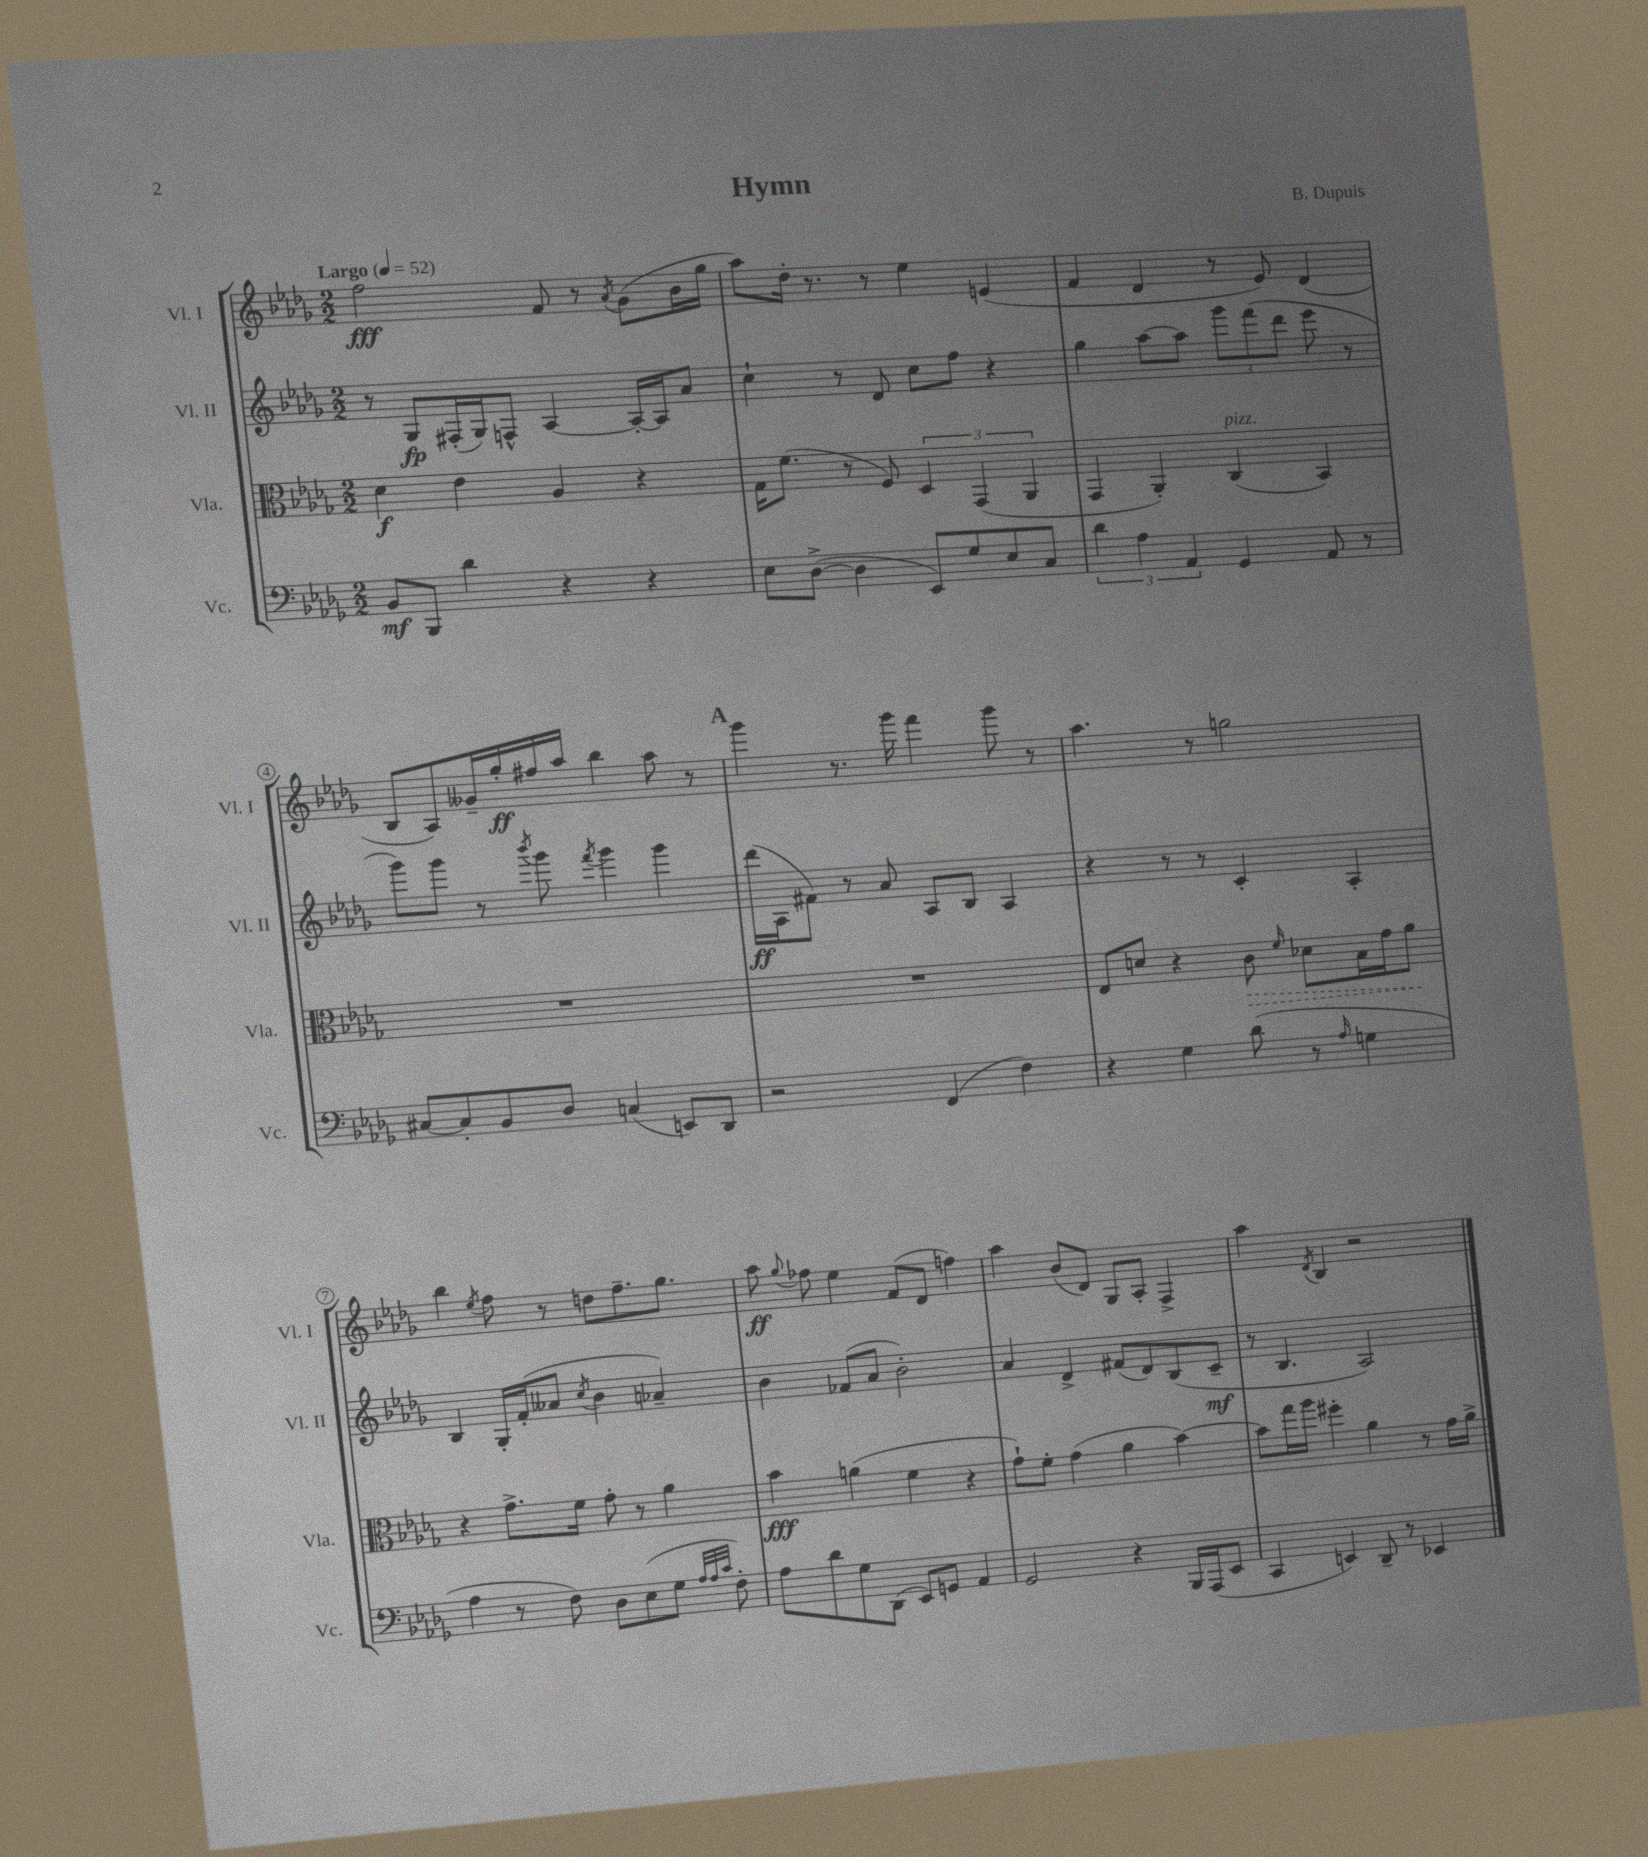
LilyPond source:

\header { title = "Hymn" composer = "B. Dupuis" }
<<
\new StaffGroup <<
\new Staff = "s0" \with { instrumentName = "Vl. I" shortInstrumentName = "Vl. I" } {
    \clef treble \key des \major \numericTimeSignature \time 2/2 \tempo "Largo" 4 = 52
    \autoBeamOff f''2\fff f'8 r8 \acciaccatura { aes'8 } ges'8[( bes'16 ges''16] |
    aes''8[) des''16]-. r8. r8 ees''4 e'4( |
    f'4 des'4 r8 ees'8) des'4( |
    bes8[ aes8) geses'16-- ges''16-.\ff fis''16 aes''16] bes''4 aes''8 r8 |
    \mark \markup { \bold "A" } ges'''4 r8. ges'''16 f'''4 ges'''8 r8 |
    aes''4. r8 g''2 |
    bes''4 \acciaccatura { ees''8 } f''8 r8 d''8[ f''8.-- ges''8.] |
    aes''8\ff \appoggiatura { ges''8 } fes''8 ees''4 f'8[( des'8] f''4) |
    aes''4 bes'8[( des'8]) ges8[ aes8]-. f4-> |
    aes''4 \acciaccatura { des'8 } bes4 r2 \bar "|." |
}
\new Staff = "s1" \with { instrumentName = "Vl. II" shortInstrumentName = "Vl. II" } {
    \clef treble \key des \major \numericTimeSignature \time 2/2
    \autoBeamOff r8 ges8[\fp fis16-.( ges16) f8]-^ aes4~ aes16[~-. aes16 aes'8] |
    c''4-! r8 des'8 c''8[ f''8] r4 |
    ges''4 aes''8[~ aes''8] \tuplet 3/2 { ges'''8[ f'''8( des'''8] } ees'''8 r8 |
    ges'''8[) ges'''8] r8 \acciaccatura { bes'''8 } ges'''8 \acciaccatura { f'''8 } ges'''4 ges'''4 |
    \mark \markup { \bold "A" } des'''16[\ff( aes16 fis'8]) r8 aes'8 aes8[ bes8] aes4 |
    r4 r8 r8 c'4-. aes4-. |
    bes4 ges16[-. f'16-.( aeses'8] \acciaccatura { c''8 } bes'4 aes'4--) |
    bes'4 fes'8[( aes'8] bes'2-.) |
    aes'4 des'4-> fis'8[( des'8) bes8( c'8]--\mf |
    r8 bes4. aes2) \bar "|." |
}
\new Staff = "s2" \with { instrumentName = "Vla." shortInstrumentName = "Vla." } {
    \clef alto \key des \major \numericTimeSignature \time 2/2
    \autoBeamOff des'4\f ees'4 aes4 r4 |
    ges16[ f'8.]( r8 f8) \tuplet 3/2 { des4 ges,4( aes,4 } |
    ges,4 aes,4-.) c4^\markup { \italic "pizz." }( bes,4) |
    R1 |
    \mark \markup { \bold "A" } R1 |
    ees8[ d'8] r4 \once \override Hairpin.style = #'dashed-line c'8\> \grace { f'16 } des'8[ bes16 ges'16 aes'8]\! |
    r4 ges'8.[-> f'16] ges'8-. r8 aes'4 |
    bes'4\fff a'4( f'4 r4 |
    ges'8[-!) f'8]-. ges'4( aes'4 bes'4~) |
    bes'8[ ges''16 aes''16] fis''4-. aes'4 r8 ges'16[ aes'16]-> \bar "|." |
}
\new Staff = "s3" \with { instrumentName = "Vc." shortInstrumentName = "Vc." } {
    \clef bass \key des \major \numericTimeSignature \time 2/2
    \autoBeamOff bes,8[\mf bes,,8] des'4 r4 r4 |
    ees8[ des8]~->( des4 ees,8[) ges8 ees8 c8] |
    \tuplet 3/2 { des'4 aes4 aes,4 } ges,4 aes,8 r8 |
    cis8[~ cis8-. bes,8 des8] c4( e,8[) des,8] |
    \mark \markup { \bold "A" } r2 f,4( f4) |
    r4 ges4 des'8( r8 \grace { aes16 } g4 |
    aes4 r8 f8) des8[ ees8( ges8] \grace { aes32[ aes32 c'32] } f8-.) |
    aes8[ des'8 ges8 des,8]( ees,8[) g,8] aes,4 |
    ges,2 r4 bes,,16[ aes,,16( ees,8] |
    c,4 e,4) des,8-- r8 ees,4 \bar "|." |
}
>>
>>
\layout { \context { \Score \override BarNumber.stencil = #(make-stencil-circler 0.1 0.3 ly:text-interface::print) } }
